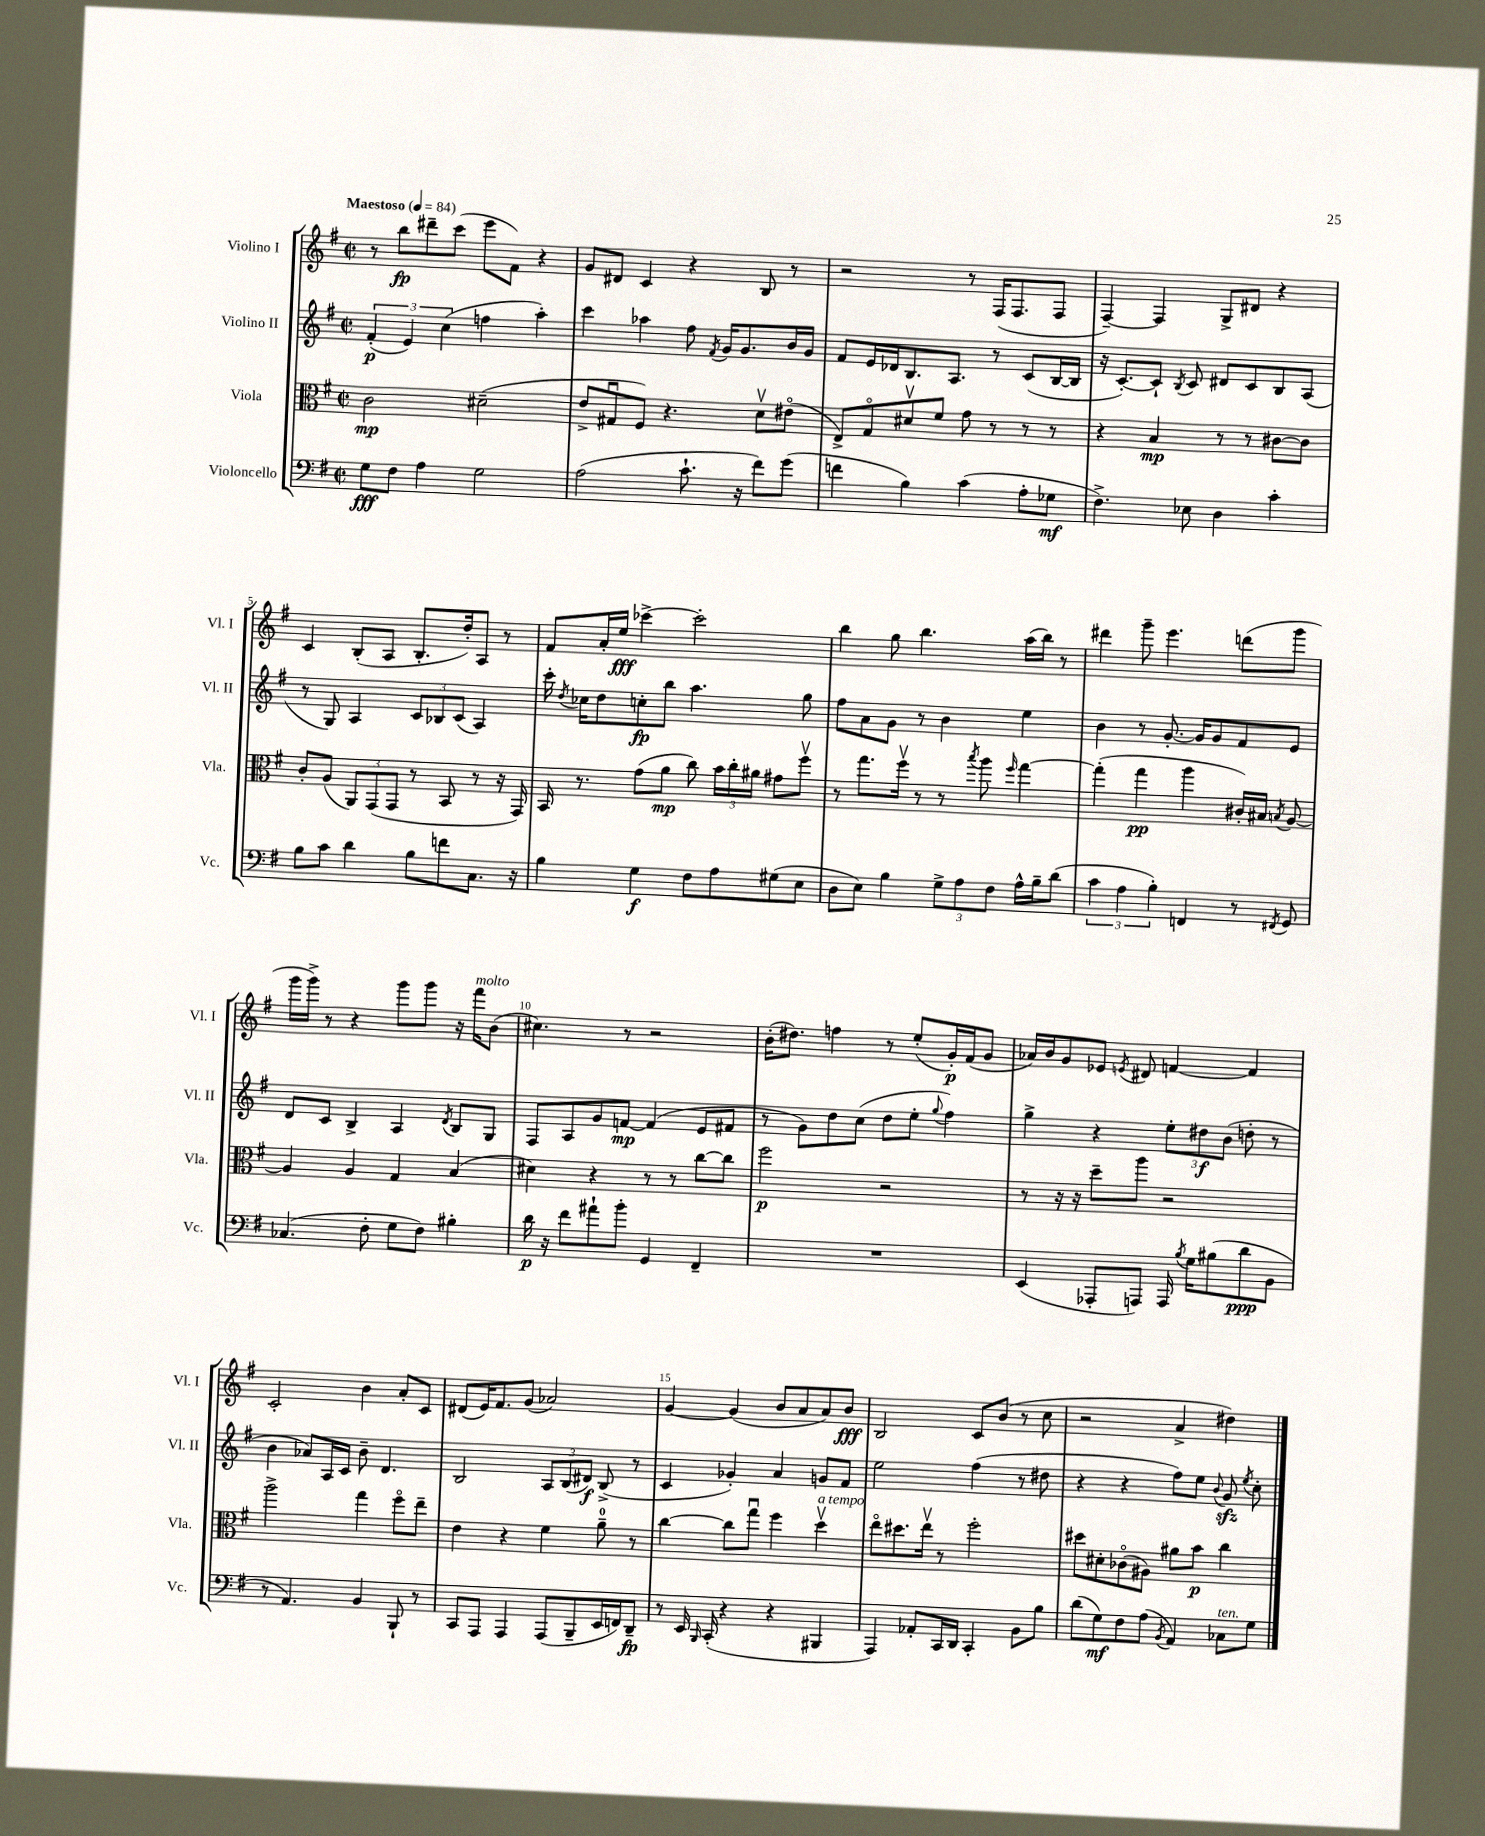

**kern	**kern	**kern	**kern
*staff4	*staff3	*staff2	*staff1
*clefF4	*clefC3	*clefG2	*clefG2
*k[f#]	*k[f#]	*k[f#]	*k[f#]
*M2/2	*M2/2	*M2/2	*M2/2
*met(c|)	*met(c|)	*met(c|)	*met(c|)
*MM84	*MM84	*MM84	*MM84
8G	2c	(6f#'	8r
8F#	.	.	8bb
.	.	6e)	.
4A	.	.	8ddd#~
.	.	(6cc	.
.	.	.	(8ccc
2G	(2d#~	4ff	8eee
.	.	.	8f#)
.	.	4aa')	4r
=	=	=	=
(2A	8e^	4ccc	8g
.	8G#u	.	8d#
.	8F#)	4aa-	4c
.	4.r	.	.
8.c`	.	8ff#	4r
.	.	8qf#	.
.	.	16g	.
16r	.	8.g	.
8f#)	8dv	.	8B
(8g	(8e#o	16b	8r
.	.	16g	.
=	=	=	=
4f	8E^)	8f#	2r
.	8Go	16e	.
.	.	16d-	.
4B)	8d#v	8.B	.
.	8f#	.	.
.	.	8.A	.
(4c	8g	.	8r
.	8r	8r	(16F#
.	.	.	8.F#
8A'	8r	(8c	.
8G-	8r	[16B	8F#
.	.	16B]	.
=	=	=	=
4.F#^)	4r	16r	[4F#~)
.	.	[8.c')	.
.	4B	8c`]	4F#]
.	.	8qB	.
8E-	.	8c	.
4D	8r	8d#	8G^
.	8r	8c	8d#
4c'	[8c#	8B	4r
.	8c#]	(8A	.
=	=	=	=
8B	8c'	8r	4c
8c	(8A	8G)	.
4d	12AA)	4A	(8B'
.	(12GG	.	.
.	.	.	8A
.	12GG	.	.
8B	8r	12c	8.B'
.	.	12B-	.
8f	8BB	.	.
.	.	(12c	.
.	.	.	16dd')
8.C	8r	4A)	8A
.	16r	.	8r
16r	16GG)	.	.
=	=	=	=
4B	16BB	16ccc'	8f#
.	.	8qdd	.
.	8.r	16cc-	.
.	.	8dd	16a'
.	.	.	16ee
4G	(8g	8cc'	[4ccc-^
.	8a	8bb	.
8F#	8cc)	4.aa	2ccc-']
8A	24b	.	.
.	24cc'	.	.
.	24a#	.	.
(8G#	8g#	.	.
8E	8ff#v	8gg	.
=	=	=	=
8D	8r	8ff#	4bb
8E)	8.gg	8a	.
4B	.	8g	8gg
.	16ff#v	.	.
.	8r	8r	4.bb
12G^	8r	4b	.
12A	.	.	.
.	8qbb	.	.
.	8aa	.	.
12F#	.	.	.
.	16qqff#	.	.
16A^^	[4gg	4ee	(16aa
16B~	.	.	16bb)
(8d	.	.	8r
=	=	=	=
6c	(4gg']	4b	4ddd#
6A	.	.	.
.	4gg	8r	8ggg~
6B')	.	.	.
.	.	[8.g'	4.eee
4FF	4aa	.	.
.	.	16g]	.
.	.	8g	.
8r	16c#')	8f#	(8ddd
.	16B#	.	.
8qFF#	8qB	.	.
8GG	[8A	8e	8ggg
=	=	=	=
(4.C-	4A]	8d	16ggg
.	.	.	16ggg^)
.	.	8c	8r
.	4A	4B^	4r
8F#'	.	.	.
8G	4G	4A	8ggg
8F#)	.	.	8ggg
.	.	8qd	.
4B#'	(4B	8B	16r
.	.	.	16fff#
.	.	8G	(8b
=	=	=	=
16d	4d#)	8F#	4.cc#)
16r	.	.	.
8f#	.	8A	.
8a#`	4r	8g	.
8b'	.	[8f	8r
4GG	8r	(4f]	2r
.	8r	.	.
4FF#~	[8cc	8e	.
.	8cc]	8f#	.
=	=	=	=
1r	2ff#	8r	(16b'
.	.	.	8.dd#)
.	.	8g)	.
.	.	8dd	4ff
.	.	(8cc	.
.	2r	8dd	8r
.	.	8ee'	(8ee'
.	.	8qqgg	.
.	.	4ff#)	16g')
.	.	.	(16f#
.	.	.	8g
=	=	=	=
(4EE	8r	4gg^	16a-)
.	.	.	16b
.	16r	.	8g
.	16r	.	.
8AAA-'	8dd~	4r	8e-
.	.	.	8qe
8AAA)	8aa	.	8d#
16AAA	2r	12ee'	[4f
8qB	.	.	.
16G	.	.	.
.	.	12dd#	.
(8B#	.	.	.
.	.	(12b	.
8d	.	8dd'	4f]
8BB	.	8r	.
=	=	=	=
8r	2aa^	4b	2c'
4.AA)	.	.	.
.	.	8a-)	.
.	.	16A	.
.	.	16c	.
4BB	4gg	8b~	4b
.	.	4.d	.
8BBB`	8ff#o	.	8a'
8r	8ee~	.	8c
=	=	=	=
8CC	4e	2B	(8d#
8AAA	.	.	16e)
.	.	.	8.f#
4AAA	4r	.	.
.	.	.	(8g
(8AAA	4f#	12A	2a-)
.	.	(12B	.
8BBB~	.	.	.
.	.	12d#)	.
16EE	8a~	(8B^	.
16FF)	.	.	.
8DD~	8r	8r	.
=	=	=	=
8r	[4cc	4c	[4g
16EE	.	.	.
16qqBBB	.	.	.
(16CC'	.	.	.
4r	8cc]	4g-')	(4g]
.	8ggu	.	.
4r	4ff#	4a	8b
.	.	.	8a
4BBB#	4ddv	8g	8a)
.	.	8f#	8b
=	=	=	=
4AAA)	8eeo	2ee	2B
.	8.dd#	.	.
8AA-'	.	.	.
.	16eev	.	.
16CC	8r	.	.
16DD	.	.	.
4CC'	2ff#'	(4ff#	8c
.	.	.	(8b
8BB	.	8r	8r
8B	.	8dd#	8cc
=	=	=	=
(8d	8dd#	4r	2r
8G)	8d#'	.	.
8F#	(8c-o	4r	.
(8A	8A#)	.	.
8qBB	.	.	.
4AA)	8a#	8ff#)	4a^
.	8b	8ee	.
.	.	8qqb	.
8C-	4cc	8g	4dd#)
.	.	8qee	.
8G	.	8cc'	.
==	==	==	==
*-	*-	*-	*-
